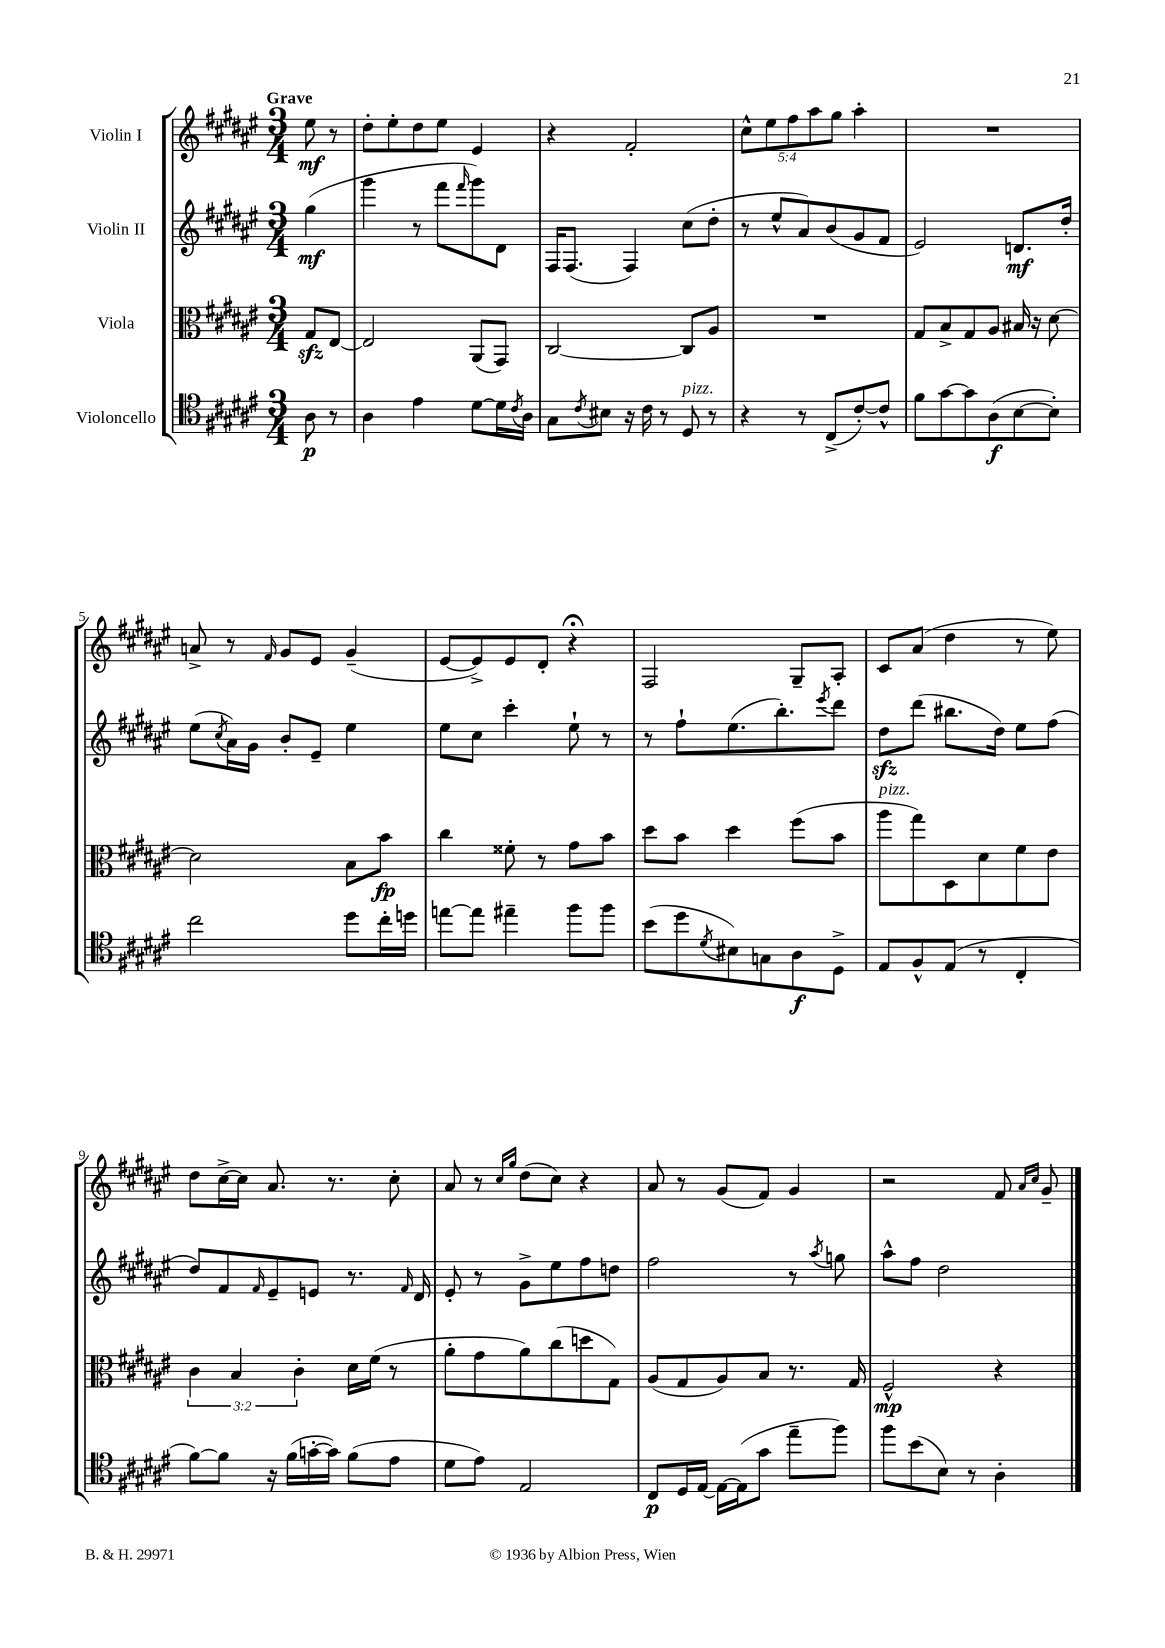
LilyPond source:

<<
\new StaffGroup <<
\new Staff = "s0" \with { instrumentName = "Violin I" } {
    \clef treble \key fis \major \numericTimeSignature \time 3/4 \override Staff.TupletNumber.text = #tuplet-number::calc-fraction-text \partial 4 \tempo "Grave"
    eis''8\mf r8 |
    dis''8-. eis''8-. dis''8 eis''8 eis'4 |
    r4 fis'2-. |
    \tuplet 5/4 { cis''8-^ eis''8 fis''8 ais''8 gis''8 } ais''4-. |
    R2. |
    a'8-> r8 \grace { fis'16 } gis'8 eis'8 gis'4--( |
    eis'8~ eis'8->) eis'8 dis'8-. r4\fermata |
    fis2 gis8-- ais8-. |
    cis'8 ais'8( dis''4 r8 eis''8) |
    dis''8 cis''16~-> cis''16 ais'8. r8. cis''8-. |
    ais'8 r8 \grace { cis''16 gis''16 } dis''8( cis''8) r4 |
    ais'8 r8 gis'8( fis'8) gis'4 |
    r2 fis'8 \grace { ais'16 cis''16 } gis'8-- \bar "|." |
}
\new Staff = "s1" \with { instrumentName = "Violin II" } {
    \clef treble \key fis \major \numericTimeSignature \time 3/4 \partial 4
    gis''4\mf( |
    gis'''4 r8 fis'''8 \grace { fis'''16 } gis'''8) dis'8 |
    fis16 fis8.( fis4) cis''8( dis''8-. |
    r8 eis''8-^ ais'8) b'8( gis'8 fis'8 |
    eis'2) d'8.\mf dis''16-. |
    eis''8( \acciaccatura { cis''8 } ais'16) gis'16 b'8-. eis'8-- eis''4 |
    eis''8 cis''8 cis'''4-. eis''8-! r8 |
    r8 fis''8-! eis''8.( b''8.-.) \acciaccatura { eis'''8 } dis'''8 |
    dis''8\sfz dis'''8( bis''8. dis''16) eis''8 fis''8( |
    dis''8) fis'8 \grace { fis'16 } eis'8-- e'8 r8. \grace { fis'16 } dis'16 |
    eis'8-. r8 gis'8-> eis''8 fis''8 d''8 |
    fis''2 r8 \acciaccatura { ais''8 } g''8 |
    ais''8-^ fis''8 dis''2 \bar "|." |
}
\new Staff = "s2" \with { instrumentName = "Viola" } {
    \clef alto \key fis \major \numericTimeSignature \time 3/4 \override Staff.TupletNumber.text = #tuplet-number::calc-fraction-text \partial 4
    gis8\sfz eis8~ |
    eis2 ais,8( gis,8) |
    cis2~ cis8 ais8 |
    R2. |
    gis8 b8-> gis8 ais8 bis16 r16 dis'8~ |
    dis'2 b8 b'8\fp |
    cis''4 fisis'8-. r8 gis'8 b'8 |
    dis''8 b'8 dis''4 fis''8( b'8 |
    ais''8^\markup { \italic "pizz." } gis''8) dis8 dis'8 fis'8 eis'8 |
    \tuplet 3/2 { cis'4 b4 cis'4-. } dis'16 fis'16( r8 |
    ais'8-. gis'8 ais'8) cis''8( d''8 gis8) |
    ais8( gis8 ais8) b8 r8. gis16 |
    fis2-^\mp r4 \bar "|." |
}
\new Staff = "s3" \with { instrumentName = "Violoncello" } {
    \clef tenor \key fis \major \numericTimeSignature \time 3/4 \partial 4
    ais8\p r8 |
    ais4 eis'4 dis'8~ dis'16 \acciaccatura { cis'8 } ais16 |
    gis8 \acciaccatura { cis'8 } bis8 r16 cis'16 r8 dis8^\markup { \italic "pizz." } r8 |
    r4 r8 cis8->( cis'8~-.) cis'8-^ |
    fis'8 gis'8~ gis'8 ais8\f( b8~ b8-.) |
    cis''2 dis''8 cis''16-. d''16 |
    e''8~ e''8 eis''4-- fis''8 fis''8 |
    b'8( dis''8 \acciaccatura { dis'8 } bis8) g8 ais8\f dis8-> |
    eis8 fis8-^ eis8( r8 cis4-. |
    fis'8~) fis'8 r16 fis'16( g'16~-. g'16) fis'8( eis'8 |
    dis'8 eis'8) eis2 |
    cis8\p dis16 eis16~ eis16~ eis16( gis'8 eis''8-- fis''8) |
    fis''8 b'8( b8) r8 ais4-. \bar "|." |
}
>>
>>
